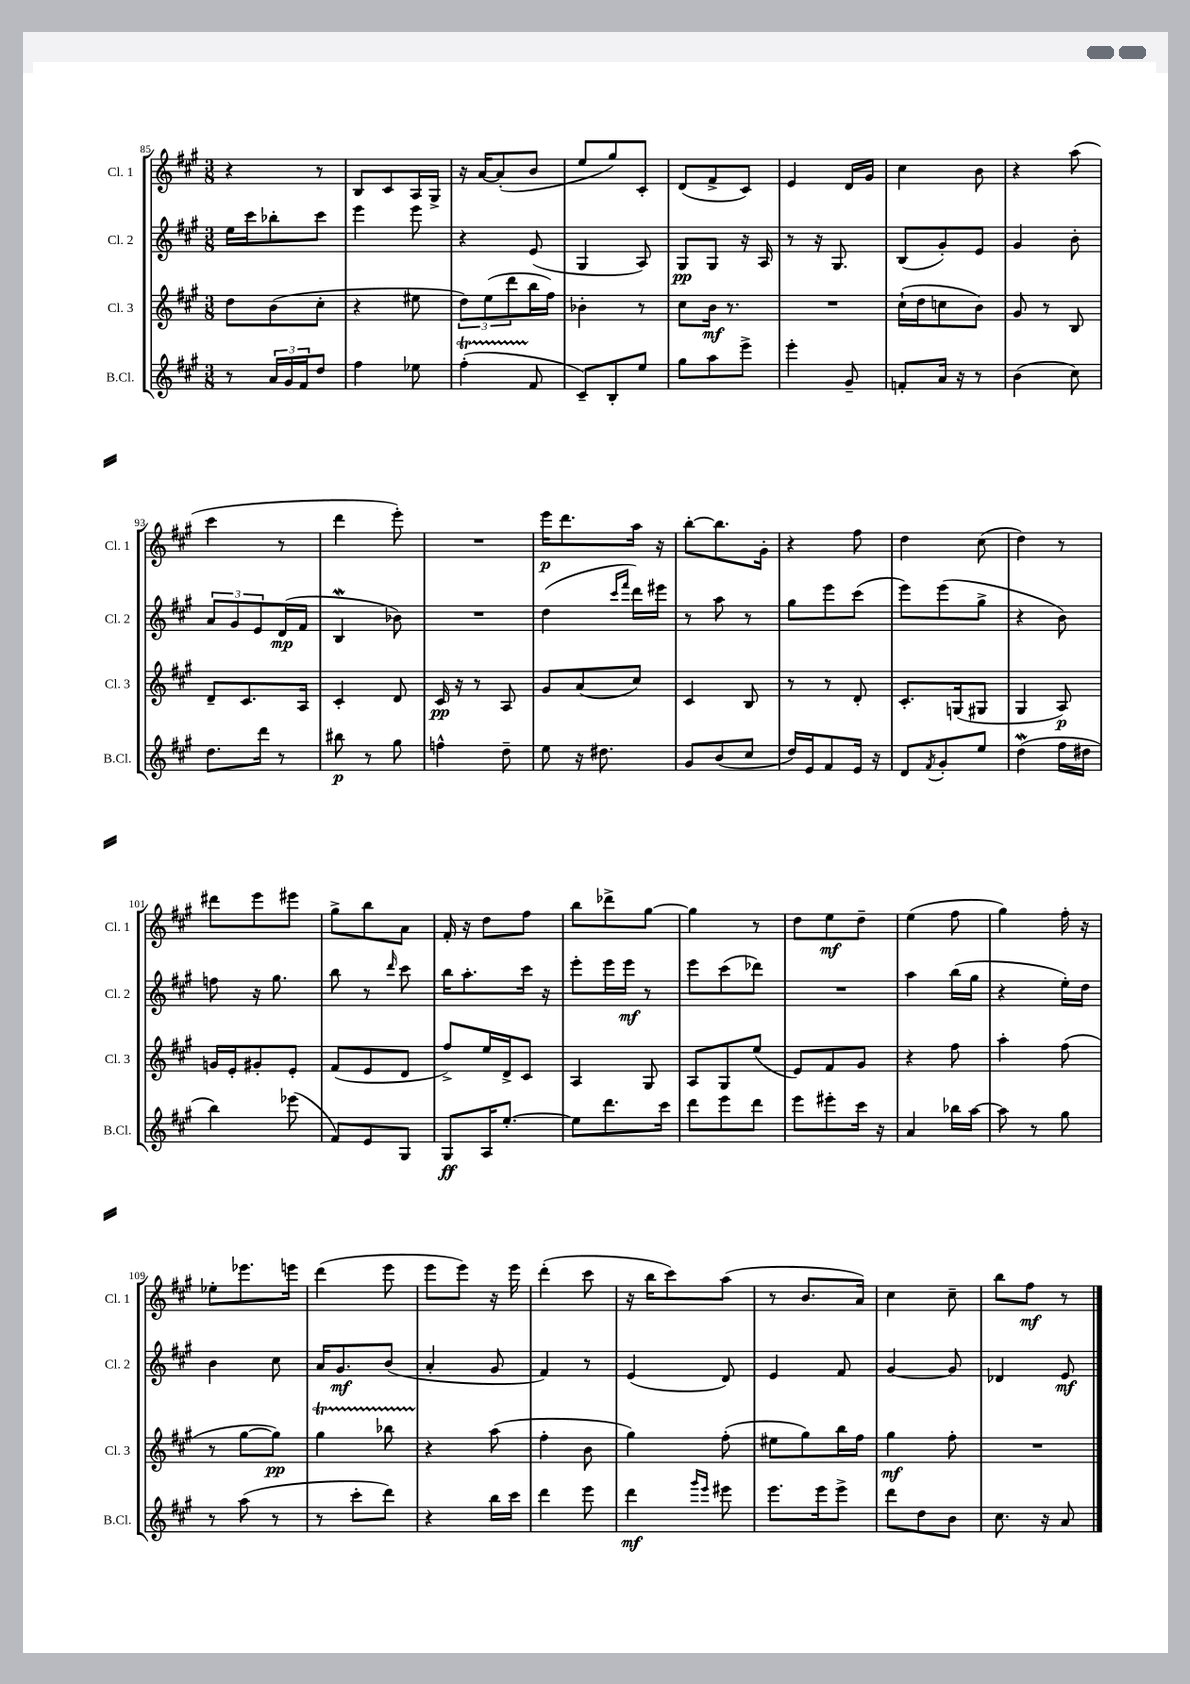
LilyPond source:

<<
\new StaffGroup <<
\new Staff = "s0" \with { instrumentName = "Cl. 1" shortInstrumentName = "Cl. 1" } {
    \clef treble \key a \major \numericTimeSignature \time 3/8
    r4 r8 |
    b8 cis'8 a16 gis16-> |
    r16 a'16~ a'8-.( b'8 |
    e''8 gis''8) cis'8-. |
    d'8( fis'8-> cis'8) |
    e'4 d'16 gis'16 |
    cis''4 b'8 |
    r4 a''8( |
    cis'''4 r8 |
    d'''4 e'''8-.) |
    R4. |
    e'''16\p d'''8. a''16 r16 |
    b''8~-. b''8. gis'16-. |
    r4 fis''8 |
    d''4 cis''8( |
    d''4) r8 |
    dis'''8 e'''8 eis'''8 |
    gis''8-> b''8 a'8 |
    fis'16-. r16 d''8 fis''8 |
    b''8 des'''8-> gis''8~ |
    gis''4 r8 |
    d''8 e''8\mf d''8-- |
    e''4( fis''8 |
    gis''4) fis''16-. r16 |
    ees''8-. ees'''8. e'''16 |
    d'''4( e'''8 |
    e'''8 e'''8) r16 e'''16 |
    d'''4-.( cis'''8 |
    r16 b''16 cis'''8) a''8( |
    r8 b'8. a'16) |
    cis''4 cis''8-- |
    b''8 fis''8\mf r8 \bar "|." |
}
\new Staff = "s1" \with { instrumentName = "Cl. 2" shortInstrumentName = "Cl. 2" } {
    \clef treble \key a \major \numericTimeSignature \time 3/8
    e''16 cis'''16 bes''8-. cis'''8 |
    e'''4 e'''8 |
    r4 e'8( |
    gis4 a8) |
    gis8\pp gis8 r16 a16 |
    r8 r16 gis8. |
    b8( gis'8-.) e'8 |
    gis'4 b'8-. |
    \tuplet 3/2 { a'8 gis'8 e'8 } d'16\mp( fis'16 |
    b4\mordent bes'8) |
    R4. |
    d''4( \grace { cis'''16 fis'''16 } d'''16) eis'''16 |
    r8 a''8 r8 |
    gis''8 e'''8 cis'''8( |
    e'''8) e'''8( gis''8-> |
    r4 b'8) |
    f''8 r16 gis''8. |
    b''8 r8 \grace { d'''16 } cis'''8 |
    b''16 a''8.-. cis'''16 r16 |
    e'''8-. e'''16 e'''16\mf r8 |
    e'''8 cis'''8( des'''8) |
    R4. |
    a''4 b''16( gis''16 |
    r4 e''16-.) d''16 |
    b'4 cis''8 |
    a'16 gis'8.\mf b'8( |
    a'4-. gis'8 |
    fis'4) r8 |
    e'4( d'8) |
    e'4 fis'8 |
    gis'4~ gis'8 |
    des'4 e'8\mf \bar "|." |
}
\new Staff = "s2" \with { instrumentName = "Cl. 3" shortInstrumentName = "Cl. 3" } {
    \clef treble \key a \major \numericTimeSignature \time 3/8
    d''8 b'8( cis''8-. |
    r4 eis''8 |
    \tuplet 3/2 { d''8) e''8( d'''8 } b''16 fis''16) |
    bes'4-. r8 |
    cis''8 b'16\mf r8. |
    R4. |
    cis''16-!( d''16 c''8 b'8) |
    gis'8 r8 b8 |
    d'8-- cis'8. a16 |
    cis'4-. d'8 |
    cis'16\pp r16 r8 a8 |
    gis'8 a'8( cis''8) |
    cis'4 b8 |
    r8 r8 d'8-. |
    cis'8.-. g16( gis8 |
    gis4 a8\p) |
    g'16 e'16-. gis'8-. e'8-. |
    fis'8( e'8 d'8 |
    fis''8->) e''16 d'16-> cis'8 |
    a4 gis8 |
    a8 gis8 e''8( |
    e'8) fis'8 gis'8 |
    r4 fis''8 |
    a''4-. fis''8( |
    r8 gis''8~ gis''8\pp) |
    gis''4\startTrillSpan bes''8 |
    r4\stopTrillSpan a''8( |
    fis''4-. b'8 |
    gis''4) fis''8-.( |
    eis''8 gis''8) b''16 fis''16 |
    gis''4\mf fis''8-. |
    R4. \bar "|." |
}
\new Staff = "s3" \with { instrumentName = "B.Cl." shortInstrumentName = "B.Cl." } {
    \clef treble \key a \major \numericTimeSignature \time 3/8
    r8 \tuplet 3/2 { a'16 gis'16 fis'16 } d''8 |
    fis''4 ees''8 |
    fis''4-.\startTrillSpan( fis'8\stopTrillSpan |
    cis'8--) b8-. e''8 |
    gis''8 a''8 e'''8-> |
    e'''4-. gis'8-- |
    f'8-. a'16 r16 r8 |
    b'4( cis''8) |
    d''8. d'''16 r8 |
    bis''8\p r8 gis''8 |
    f''4-^ d''8-- |
    e''8 r16 dis''8. |
    gis'8 b'8( cis''8 |
    d''16) e'16 fis'8 e'16 r16 |
    d'8 \acciaccatura { fis'8 } gis'8-. e''8 |
    d''4\mordent( fis''16 dis''16 |
    b''4) ees'''8( |
    fis'8) e'8 gis8 |
    gis8\ff a16 e''8.~-. |
    e''8 d'''8. cis'''16 |
    d'''8 e'''8 d'''8 |
    e'''8 eis'''8-. cis'''16 r16 |
    a'4 bes''16 a''16~ |
    a''8 r8 gis''8 |
    r8 a''8( r8 |
    r8 cis'''8-. d'''8) |
    r4 b''16 cis'''16 |
    d'''4 e'''8 |
    d'''4\mf \grace { gis'''16 e'''16 } eis'''8 |
    e'''8. e'''16 e'''8-> |
    d'''8 d''8 b'8 |
    cis''8. r16 a'8 \bar "|." |
}
>>
>>
\layout { \context { \Score currentBarNumber = #85 } }
